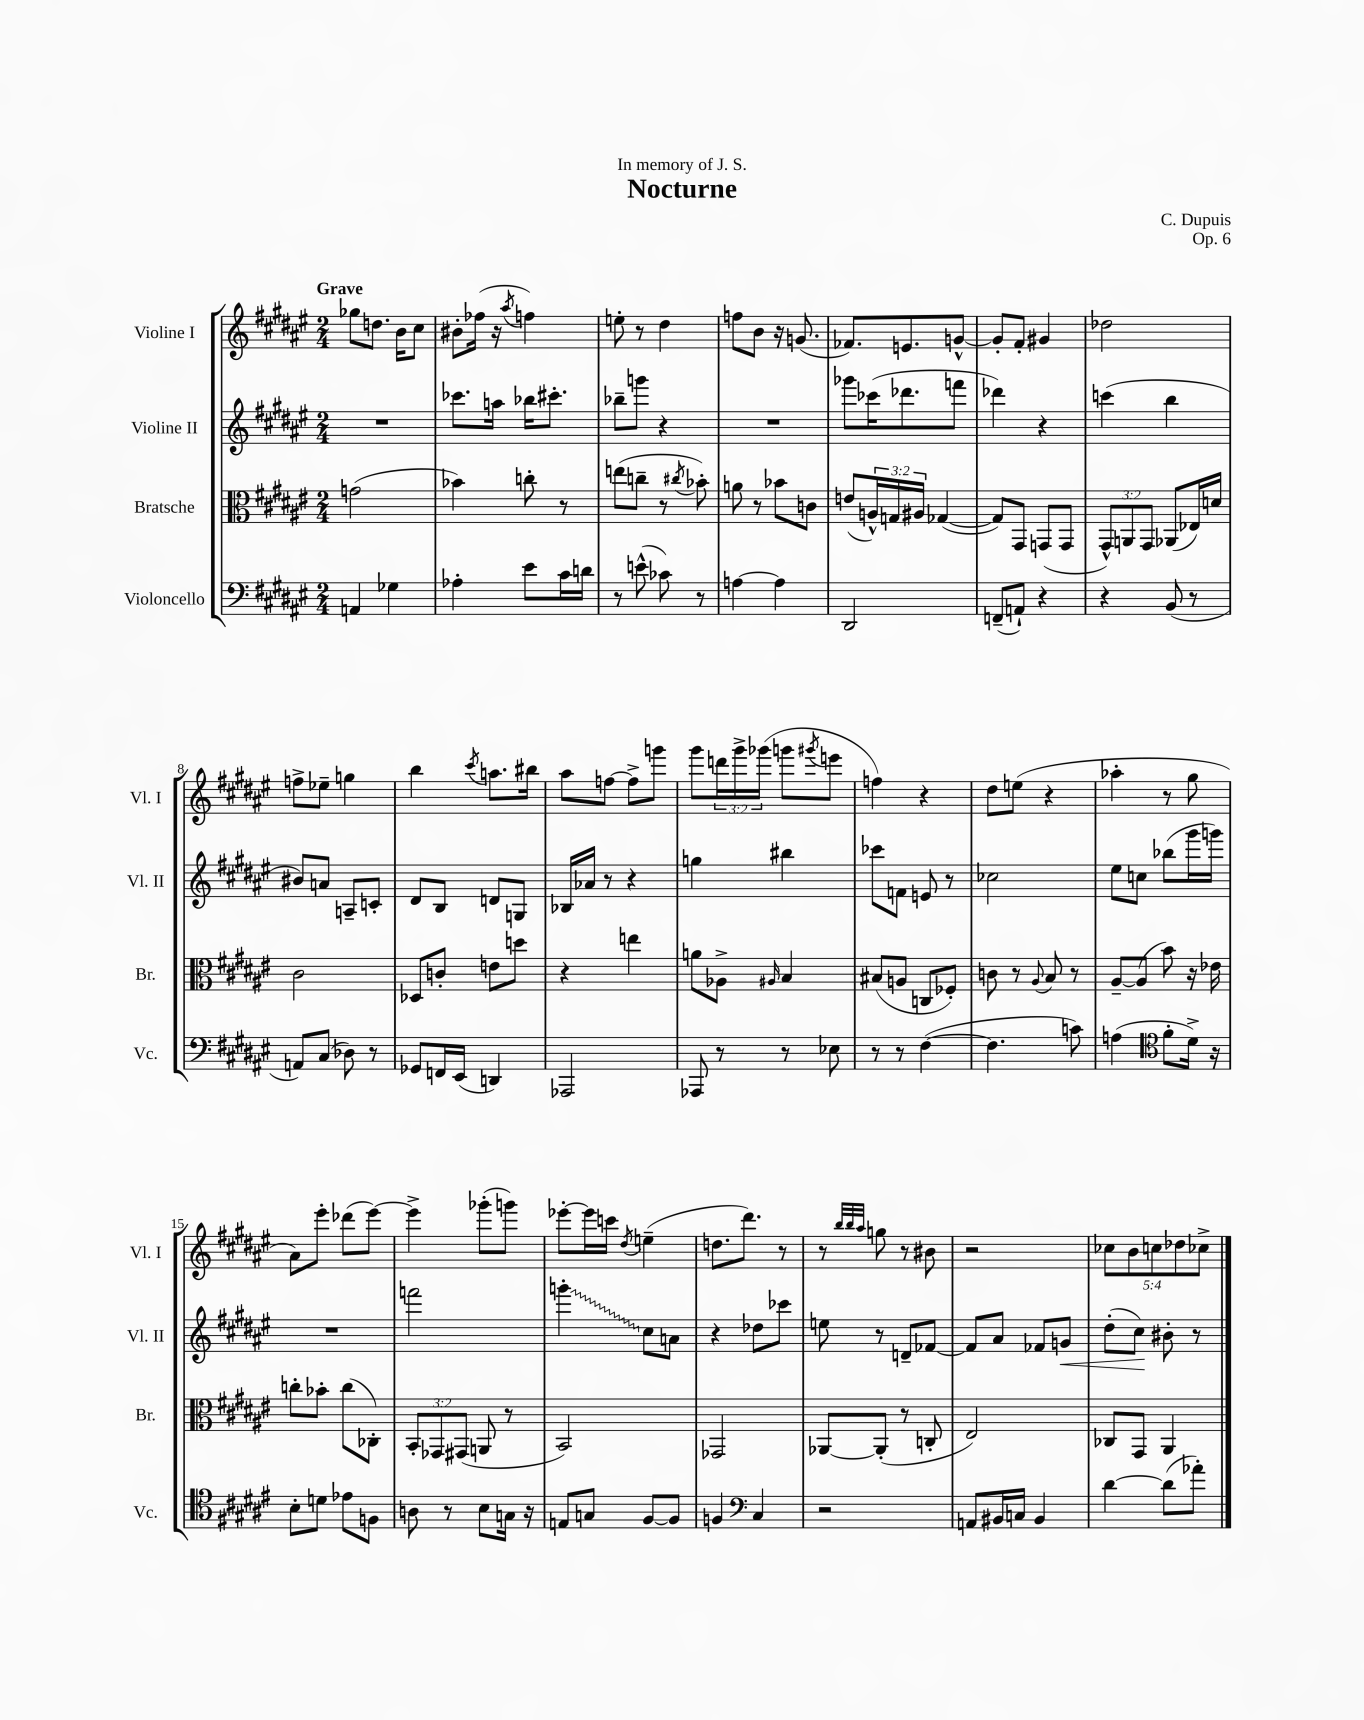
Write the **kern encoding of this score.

**kern	**kern	**kern	**kern
*staff4	*staff3	*staff2	*staff1
*clefF4	*clefC3	*clefG2	*clefG2
*k[f#c#g#d#a#e#]	*k[f#c#g#d#a#e#]	*k[f#c#g#d#a#e#]	*k[f#c#g#d#a#e#]
*M2/4	*M2/4	*M2/4	*M2/4
4AA	(2g	2r	8gg-
.	.	.	8.dd
4G-	.	.	.
.	.	.	16b
.	.	.	8cc#
=	=	=	=
4A-'	4b-)	8.ccc-	8b#'
.	.	.	(16ff-
.	.	16aa	16r
.	.	.	8qaa#
8e#	8cc'	16bb-	4ff)
.	.	8.ccc#'	.
16c#	8r	.	.
16d	.	.	.
=	=	=	=
8r	(8ee	8bb-~	8ee'
(8e^^	8cc~	8ggg	8r
8c-)	8r	4r	4dd#
.	8qcc#	.	.
8r	8b-')	.	.
=	=	=	=
[4A	8a	2r	8ff
.	8r	.	8b
4A]	8b-	.	16r
.	.	.	(8.g
.	8c	.	.
=	=	=	=
2DD#	(8e	8ggg-	8.f-)
.	24A^^)	(16ccc-	.
.	24G	.	.
.	.	8.ddd-	8.e
.	24A#	.	.
.	([4G-	.	.
.	.	8fff	[8g^^
=	=	=	=
(8FF~	8G-])	4ddd-)	8g']
8AA`)	8GG#	.	8f#'
4r	(8GG	4r	4g#
.	8GG	.	.
=	=	=	=
4r	12GG#^^)	(4ccc	2dd-
.	12AA	.	.
.	12GG#	.	.
(8BB	(8AA-	4bb	.
8r	16E-)	.	.
.	16d	.	.
=	=	=	=
8AA)	2c#	8b#)	8ff^
(8C#	.	8a	8ee-~
8D-)	.	8A~	4gg
8r	.	8c'	.
=	=	=	=
8GG-	8D-	8d#	4bb
16FF	8c'	8B	.
(16EE#	.	.	.
.	.	.	8qccc#
4DD)	8e	8d	8.aa
.	8dd	8G	.
.	.	.	16bb#
=	=	=	=
2AAA-	4r	16B-	8aa#
.	.	16a-	.
.	.	8r	[8ff
.	4ee	4r	8ff^]
.	.	.	8ggg
=	=	=	=
8AAA-	8a	4gg	8ggg#
8r	8A-^	.	24ddd
.	.	.	24ggg#^
.	.	.	(24ggg-
.	16qqA#	.	.
8r	4B	4bb#	8ggg
.	.	.	8qggg#
8E-	.	.	8eee
=	=	=	=
8r	(8B#	8ccc-	4ff)
8r	8A	8f	.
([4F#	8C	8e	4r
.	8F-')	8r	.
=	=	=	=
4.F#]	8c	2cc-	8dd#
.	8r	.	(8ee
.	8qqA#	.	.
.	8B	.	4r
8c)	8r	.	.
=	=	=	=
(4A	[8A#~	8ee#	4aa-'
.	(8A#]	8cc	.
*clefC4	*	*	*
8f#'	8b)	(8bb-	8r
16d#^)	16r	16ggg#	8gg#
16r	16e-	16ggg)	.
=	=	=	=
8B'	8cc'	2r	8a#)
8d	8b-'	.	8eee#'
8e-	(8cc	.	(8ddd-
8F	8C-')	.	[8eee#)
=	=	=	=
8A	12BB'	2fff	4eee#^]
.	12GG-	.	.
8r	.	.	.
.	(12GG#	.	.
8B	8AA	.	(8ggg-'
16G	8r	.	8ggg)
16r	.	.	.
=	=	=	=
8E	2BB)	4ggg'	[8eee-'
8G	.	.	16eee-]
.	.	.	16ccc
.	.	.	8qdd#
[8F#	.	8cc#	(4ee~
8F#]	.	8a	.
=	=	=	=
4F	2GG-	4r	8.dd
.	.	.	8.ddd#)
*clefF4	*	*	*
4C#	.	8dd-	.
.	.	8ccc-	8r
=	=	=	=
2r	[8AA-	8ee	8r
.	.	.	32qqbb
.	.	.	32qqbb
.	.	.	32qqaa#
.	(8AA-']	8r	8gg
.	8r	8d~	8r
.	8C'	[8f-	8b#
=	=	=	=
8AA	2E#)	8f-]	2r
16BB#	.	8a#	.
16C	.	.	.
4BB#	.	8f-	.
.	.	8g	.
=	=	=	=
[4d#	8C-	(8dd#'	10cc-
.	.	.	10b
.	8GG#	8cc#)	.
.	.	.	10cc
(8d#]	4AA#	8b#'	.
.	.	.	10dd-
8a-')	.	8r	.
.	.	.	10cc-^
==	==	==	==
*-	*-	*-	*-
